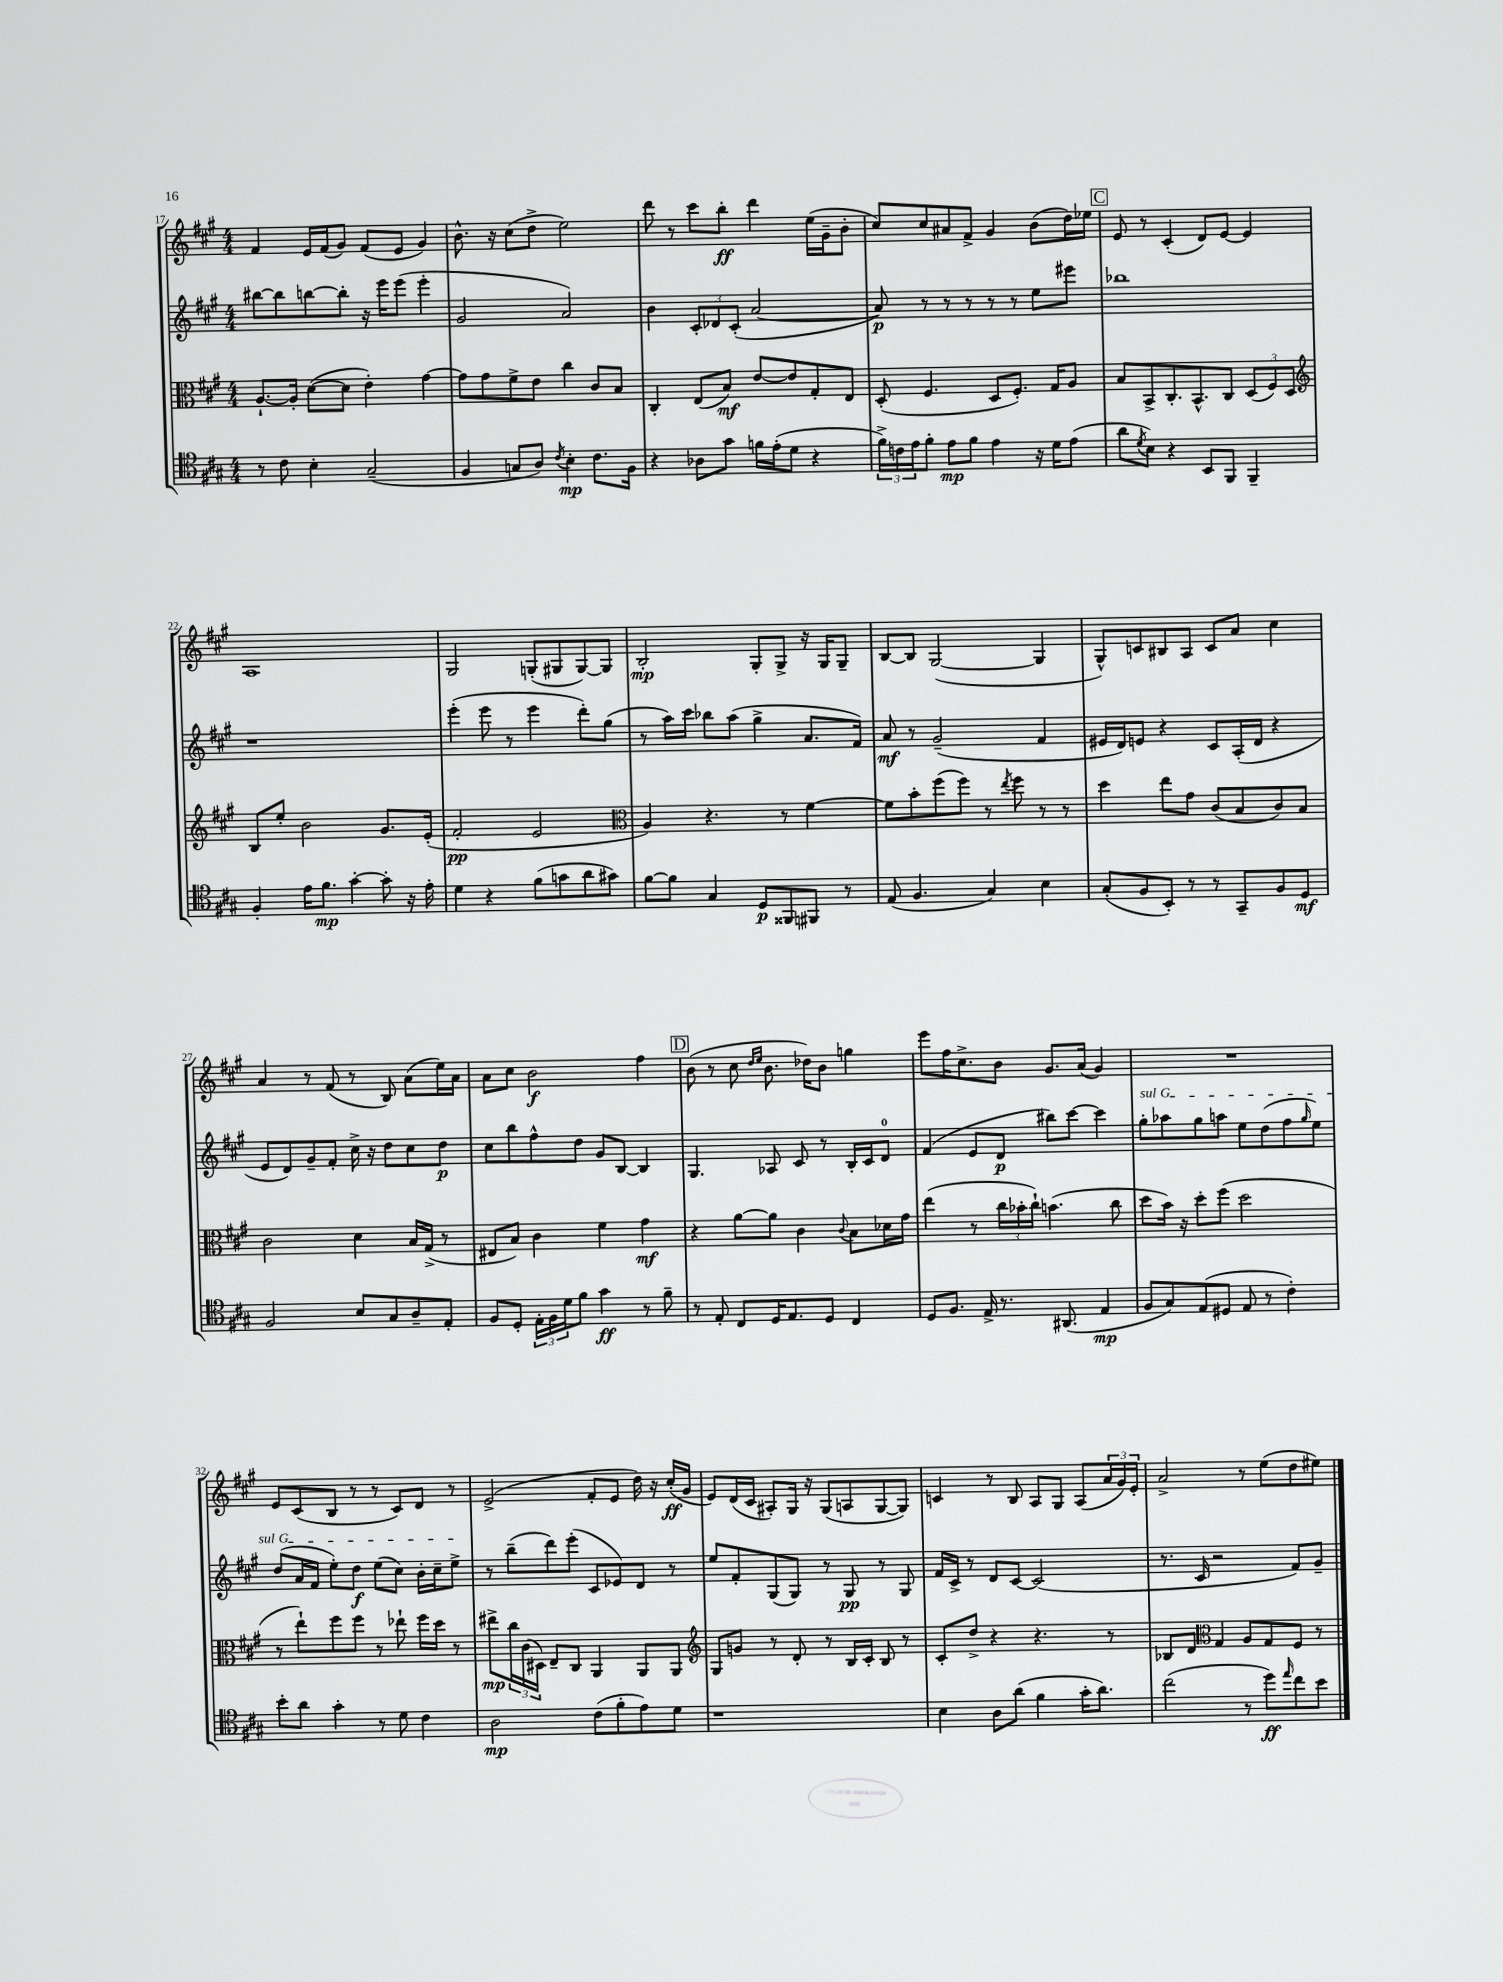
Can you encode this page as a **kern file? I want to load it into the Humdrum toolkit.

**kern	**dynam	**kern	**dynam	**kern	**dynam	**kern	**dynam
*part4	*part4	*part3	*part3	*part2	*part2	*part1	*part1
*staff4	*staff4	*staff3	*staff3	*staff2	*staff2	*staff1	*staff1
*clefC4	*	*clefC3	*	*clefG2	*	*clefG2	*
*k[f#c#g#]	*	*k[f#c#g#]	*	*k[f#c#g#]	*	*k[f#c#g#]	*
*M4/4	*	*M4/4	*	*M4/4	*	*M4/4	*
=17	=17	=17	=17	=17	=17	=17	=17
8r	.	[8.A`/L	.	[8bb#X\L	.	4f#/	.
8c#\	.	.	.	8bb#\]	.	.	.
.	.	16A'/Jk]	.	.	.	.	.
4B'\	.	([8d\L	.	[8bbn\	.	16e/LL	.
.	.	.	.	.	.	(16f#/J	.
.	.	8d\J]	.	8bb'\J]	.	8g#/J)	.
(2G#~/	.	4e'\)	.	16r	.	(8f#/L	.
.	.	.	.	16eee\KL	.	.	.
.	.	.	.	(8eee\J	.	8e/J	.
.	.	[4g#\	.	4eee'\	.	4g#/)	.
=18	=18	=18	=18	=18	=18	=18	=18
4F#/	.	8g#\L]	.	2g#/	.	8.b^^\	.
.	.	8g#\	.	.	.	.	.
.	.	.	.	.	.	16r	.
8Gn/L	.	8f#^\	.	.	.	(8cc#\L	.
8A/J)	.	8e\J	.	.	.	8dd^\J	.
8qc#/	.	.	.	.	.	.	.
4B'\	mp	4cc#\	.	2a/)	.	2ee\)	.
8.c#\L	.	8c#/L	.	.	.	.	.
.	.	8B/J	.	.	.	.	.
16F#\Jk	.	.	.	.	.	.	.
=19	=19	=19	=19	=19	=19	=19	=19
4r	.	4C#'/	.	4b\	.	8ddd\	.
.	.	.	.	.	.	8r	.
8A-X\L	.	(8E/L	.	12c#'/L	.	8ccc#\L	.
.	.	.	.	12d-X/	.	.	.
8g#\J	.	8B/J)	mf	.	.	8bb'\J	ff
.	.	.	.	(12c#'/J	.	.	.
16fn\LL	.	[8e/L	.	[2a/	.	4ddd\	.
(16e'\J	.	.	.	.	.	.	.
8d\J	.	8e/]	.	.	.	.	.
4r	.	8G#'/	.	.	.	(16ee\LL	.
.	.	.	.	.	.	16g#~\J	.
.	.	8E/J	.	.	.	8b'\J	.
=20	=20	=20	=20	=20	=20	=20	=20
24f#^\LL)	.	(8D'/	.	8a/])	p	8cc#/L)	.
24cn\	.	.	.	.	.	.	.
24e\J	.	.	.	.	.	.	.
8f#'\J	.	4.F#/	.	8r	.	8cc#/	.
8e\L	mp	.	.	8r	.	8a#X/	.
8f#\J	.	.	.	8r	.	8f#^/J	.
4e\	.	8D/L	.	8r	.	4g#/	.
.	.	8.F#'/J)	.	8r	.	.	.
16r	.	.	.	8ee\L	.	(8b\L	.
16d\KL	.	16G#/KL	.	.	.	.	.
(8e\J	.	8A/J	.	8eee#X\J	.	16dd\L)	.
.	.	.	.	.	.	16ee-X\JJ	.
!!LO:REH:place=s1:t=C
=21	=21	=21	=21	=21	=21	=21	=21
8a\L	.	8B/L	.	1bb-X	.	8e/	.
8qd/	.	.	.	.	.	.	.
8B\J)	.	8BB^/	.	.	.	8r	.
4r	.	8.C#'/	.	.	.	(4c#'/	.
.	.	8.BB^^/	.	.	.	.	.
8BB/L	.	.	.	.	.	8d/L)	.
8FF#/J	.	8C#/J	.	.	.	[8e/J	.
4FF#~/	.	(12D/L	.	.	.	4e/]	.
.	.	12F#/)	.	.	.	.	.
.	.	12D/J	.	.	.	.	.
!!LO:LB:g=z
=22	=22	=22	=22	=22	=22	=22	=22
*	*	*clefG2	*	*	*	*	*
4F#'/	.	8B/L	.	1r	.	1A	.
.	.	8ee'/J	.	.	.	.	.
16e\KL	.	2b\	.	.	.	.	.
8.f#\J	mp	.	.	.	.	.	.
[4g#'\	.	.	.	.	.	.	.
8g#'\]	.	8.g#/L	.	.	.	.	.
16r	.	.	.	.	.	.	.
16e'\	.	(16e'/Jk	.	.	.	.	.
=23	=23	=23	=23	=23	=23	=23	=23
4d\	.	2f#'/	pp	(4eee'\	.	2G#/	.
4r	.	.	.	8eee\	.	.	.
.	.	.	.	8r	.	.	.
(8f#\L	.	2e/	.	4eee\	.	(8Gn'/L	.
8gn\	.	.	.	.	.	8G#X/	.
8a\	.	.	.	8ddd'\L)	.	[8G#/)	.
8g#X\J)	.	.	.	(8gg#\J	.	8G#/J]	.
=24	=24	=24	=24	=24	=24	=24	=24
*	*	*clefC3	*	*	*	*	*
[8f#\L	.	4A/)	.	8r	.	2B'/	mp
8f#\J]	.	.	.	16aa\LL)	.	.	.
.	.	.	.	16ccc#\JJ	.	.	.
4G#/	.	4.r	.	8bb-X\L	.	.	.
.	.	.	.	(8aa\J	.	.	.
8D/L	p	.	.	4gg#^\	.	8G#'/L	.
8FF##X/	.	8r	.	.	.	8G#^/J	.
8FF#X/J	.	[4f#\	.	8.a/L	.	16r	.
.	.	.	.	.	.	16G#/KL	.
8r	.	.	.	.	.	8G#~/J	.
.	.	.	.	16f#/Jk)	.	.	.
=25	=25	=25	=25	=25	=25	=25	=25
(8E/	.	8f#\L]	.	8a/	mf	[8B/L	.
4.F#/	.	8b'\	.	8r	.	8B/J]	.
.	.	(8ff#\	.	(2g#~/	.	([2G#/	.
.	.	8ff#\J)	.	.	.	.	.
4G#/)	.	8r	.	.	.	.	.
.	.	8qee/	.	.	.	.	.
.	.	8ff#\	.	.	.	.	.
4B\	.	8r	.	4f#/	.	4G#/]	.
.	.	8r	.	.	.	.	.
=26	=26	=26	=26	=26	=26	=26	=26
(8G#'/L	.	4dd\	.	16e#X/LL	.	8G#^^/L)	.
.	.	.	.	16d/J)	.	.	.
8F#/	.	.	.	8en/J	.	8cn/	.
8BB'/J)	.	8ee\L	.	4r	.	8B#X/	.
8r	.	8g#\J	.	.	.	8A/J	.
8r	.	(8c#/L	.	8c#/L	.	8c/L	.
8GG#~/L	.	8B/	.	(16A'/L	.	8a/J	.
.	.	.	.	16d/JJ	.	.	.
8F#/	.	8c#/)	.	4r	.	4cc#\	.
8D/J	mf	8B/J	.	.	.	.	.
!!LO:LB:g=z
=27	=27	=27	=27	=27	=27	=27	=27
2F#/	.	2c#\	.	8e/L	.	4a/	.
.	.	.	.	8d/)	.	.	.
.	.	.	.	8g#~/	.	8r	.
.	.	.	.	8f#'/J	.	(8f#/	.
8B/L	.	4d\	.	16cc#^\	.	8r	.
.	.	.	.	16r	.	.	.
8G#/	.	.	.	8dd\L	.	8B/)	.
8A~/	.	16B/LL	.	8cc#\	.	(8a\L	.
.	.	(16G#^/JJ	.	.	.	.	.
8E'/J	.	8r	.	8dd\J	p	16ee\L)	.
.	.	.	.	.	.	16a\JJ	.
=28	=28	=28	=28	=28	=28	=28	=28
8F#/L	.	8E#X/L	.	8cc#\L	.	8a\L	.
8D'/J	.	8B/J)	.	8bb\	.	8cc#\J	.
24E'\LL	.	4c#\	.	8ff#^^\	.	2b\	f
24F#\	.	.	.	.	.	.	.
24d\J	.	.	.	.	.	.	.
8f#\J	.	.	.	8dd\J	.	.	.
4g#\	ff	4f#\	.	8g#/L	.	.	.
.	.	.	.	[8B/J	.	.	.
8r	.	4g#\	mf	4B/]	.	4ff#\	.
8f#~\	.	.	.	.	.	.	.
!!LO:REH:place=s1:t=D
=29	=29	=29	=29	=29	=29	=29	=29
8r	.	4r	.	4.G#/	.	(8b\	.
8E'/	.	.	.	.	.	8r	.
8C#/L	.	[8a\L	.	.	.	8cc#\	.
.	.	.	.	.	.	16qqdd/LL	.
.	.	.	.	.	.	16qqee/JJ	.
16D/K	.	8a\J]	.	8A-X/	.	8.b\	.
8.E/	.	.	.	.	.	.	.
.	.	4c#\	.	8c#/	.	.	.
.	.	.	.	.	.	16dd-X\KL)	.
8D/J	.	.	.	8r	.	8b\J	.
.	.	8qqc#/	.	.	.	.	.
4C#/	.	8B\L	.	16B'/LL	.	4ggn\	.
.	.	.	.	16c#/J	.	.	.
.	.	16d-X\L	.	8d/J	.	.	.
.	.	16g#\JJ	.	.	.	.	.
=30	=30	=30	=30	=30	=30	=30	=30
8D/L	.	(4ee\	.	(4f#/	.	8eee\L	.
8.F#/J	.	.	.	.	.	16ff#\K	.
.	.	.	.	.	.	8.cc#^\	.
.	.	8r	.	8e/L	.	.	.
16E^/	.	.	.	.	.	.	.
8.r	.	24cc#\LL	.	8d/J	p	8b\J	.
.	.	24b-X'\	.	.	.	.	.
.	.	24cc#`\JJ)	.	.	.	.	.
.	.	(4.bn\	.	8bb#X\L)	.	8.g#/L	.
(8.AA#X/	.	.	.	.	.	.	.
.	.	.	.	[8ccc#\J	.	.	.
.	.	.	.	.	.	(16a/Jk	.
4E/	mp	.	.	4ccc#\]	.	4g#/)	.
.	.	8cc#\	.	.	.	.	.
=31	=31	=31	=31	=31	=31	=31	=31
!	!	!	!	!LO:TX:a:i:t=sul G	!	!	!
8F#/L	.	8dd\L	.	8gg#'\L	.	1r	.
8G#/)	.	16b\Jk)	.	8aa-X\	.	.	.
.	.	16r	.	.	.	.	.
(8E/	.	8dd'\L	.	8gg#\	.	.	.
8D#X/J	.	(8ff#\J	.	8aan\J	.	.	.
8E/	.	2dd\	.	8ee\L	.	.	.
8r	.	.	.	(8dd\	.	.	.
4c#'\)	.	.	.	8ff#\	.	.	.
.	.	.	.	16qqgg#/	.	.	.
.	.	.	.	8ee\J)	.	.	.
!!LO:LB:g=z
=32	=32	=32	=32	=32	=32	=32	=32
8b'\L	.	8r	.	(8dd/L	.	8e/L	.
8a\J	.	8ee`\L)	.	16a/L	.	(8c#/	.
.	.	.	.	16f#/JJ	.	.	.
4g#'\	.	8ff#\	.	8ee'\L)	.	8B/J	.
.	.	8ff#\J	.	8dd\J	f	8r	.
8r	.	8r	.	(8ee\L	.	8r	.
8d\	.	8ee-X`\	.	8cc#\J)	.	8c#/L)	.
4c#\	.	16ff#\LL	.	16b'\LL	.	8d/J	.
.	.	16dd\JJ	.	16cc#~\J	.	.	.
.	.	8r	.	8ee^\J	.	8r	.
=33	=33	=33	=33	=33	=33	=33	=33
2A\	mp	8ee#X^\L	mp	8r	.	(2e^/	.
.	.	24cc#\L	.	(8bb~\L	.	.	.
.	.	(24c#\	.	.	.	.	.
.	.	24D#X\JJ)	.	.	.	.	.
.	.	8E~/L	.	8ddd\)	.	.	.
.	.	8C#/J	.	(8eee'\J	.	.	.
(8c#\L	.	4AA/	.	8c#/L	.	8f#'/L	.
8f#'\	.	.	.	8e-X/)	.	8e/J	.
8e\)	.	8AA/L	.	8d/J	.	16dd\)	.
.	.	.	.	.	.	16r	.
8d\J	.	8AA/J	.	8r	.	(16cc#'/LL	ff
.	.	.	.	.	.	16g#/JJ	.
=34	=34	=34	=34	=34	=34	=34	=34
*	*	*clefG2	*	*	*	*	*
1r	.	8G#/L	.	8ee/L	.	8e/L)	.
.	.	8gn/J	.	8f#'/	.	(16d/L	.
.	.	.	.	.	.	16c#/JJ	.
.	.	8r	.	(8G#/	.	8A#X'/L)	.
.	.	8d'/	.	8G#/J)	.	16G#/Jk	.
.	.	.	.	.	.	16r	.
.	.	8r	.	8r	.	(8G#/L	.
.	.	16B/LL	.	8G#/	pp	8An/	.
.	.	16c#'/JJ	.	.	.	.	.
.	.	8B/	.	8r	.	[8G#/	.
.	.	8r	.	8G#/	.	8G#/J])	.
=35	=35	=35	=35	=35	=35	=35	=35
4B\	.	8c#'/L	.	16f#/LL	.	4cn/	.
.	.	.	.	16c#^/JJ	.	.	.
.	.	8dd^/J	.	8r	.	.	.
8A\L	.	4r	.	8d/L	.	8r	.
(8a\J	.	.	.	[8c#/J	.	8B/	.
4f#\	.	4.r	.	(2c#/]	.	8A/L	.
.	.	.	.	.	.	8G#/J	.
16g#'\KL	.	.	.	.	.	(8A/L	.
8.a\J)	.	.	.	.	.	.	.
.	.	8r	.	.	.	24a/L	.
.	.	.	.	.	.	24g#/)	.
.	.	.	.	.	.	24e'/JJ	.
=36	=36	=36	=36	=36	=36	=36	=36
(2cc#\	.	8B-X/L	.	8.r	.	2a^/	.
.	.	8d/J	.	.	.	.	.
.	.	.	.	16c#/	.	.	.
*	*	*clefC3	*	*	*	*	*
.	.	4G#/	.	2r	.	.	.
8r	.	8A/L	.	.	.	8r	.
8dd\L)	ff	8G#/	.	.	.	(8ee\L	.
16qqee/	.	.	.	.	.	.	.
8cc#\	.	8F#/J	.	8f#/L)	.	8dd\	.
8b\J	.	8r	.	8g#~/J	.	8ee#X\J)	.
==	==	==	==	==	==	==	==
*-	*-	*-	*-	*-	*-	*-	*-
